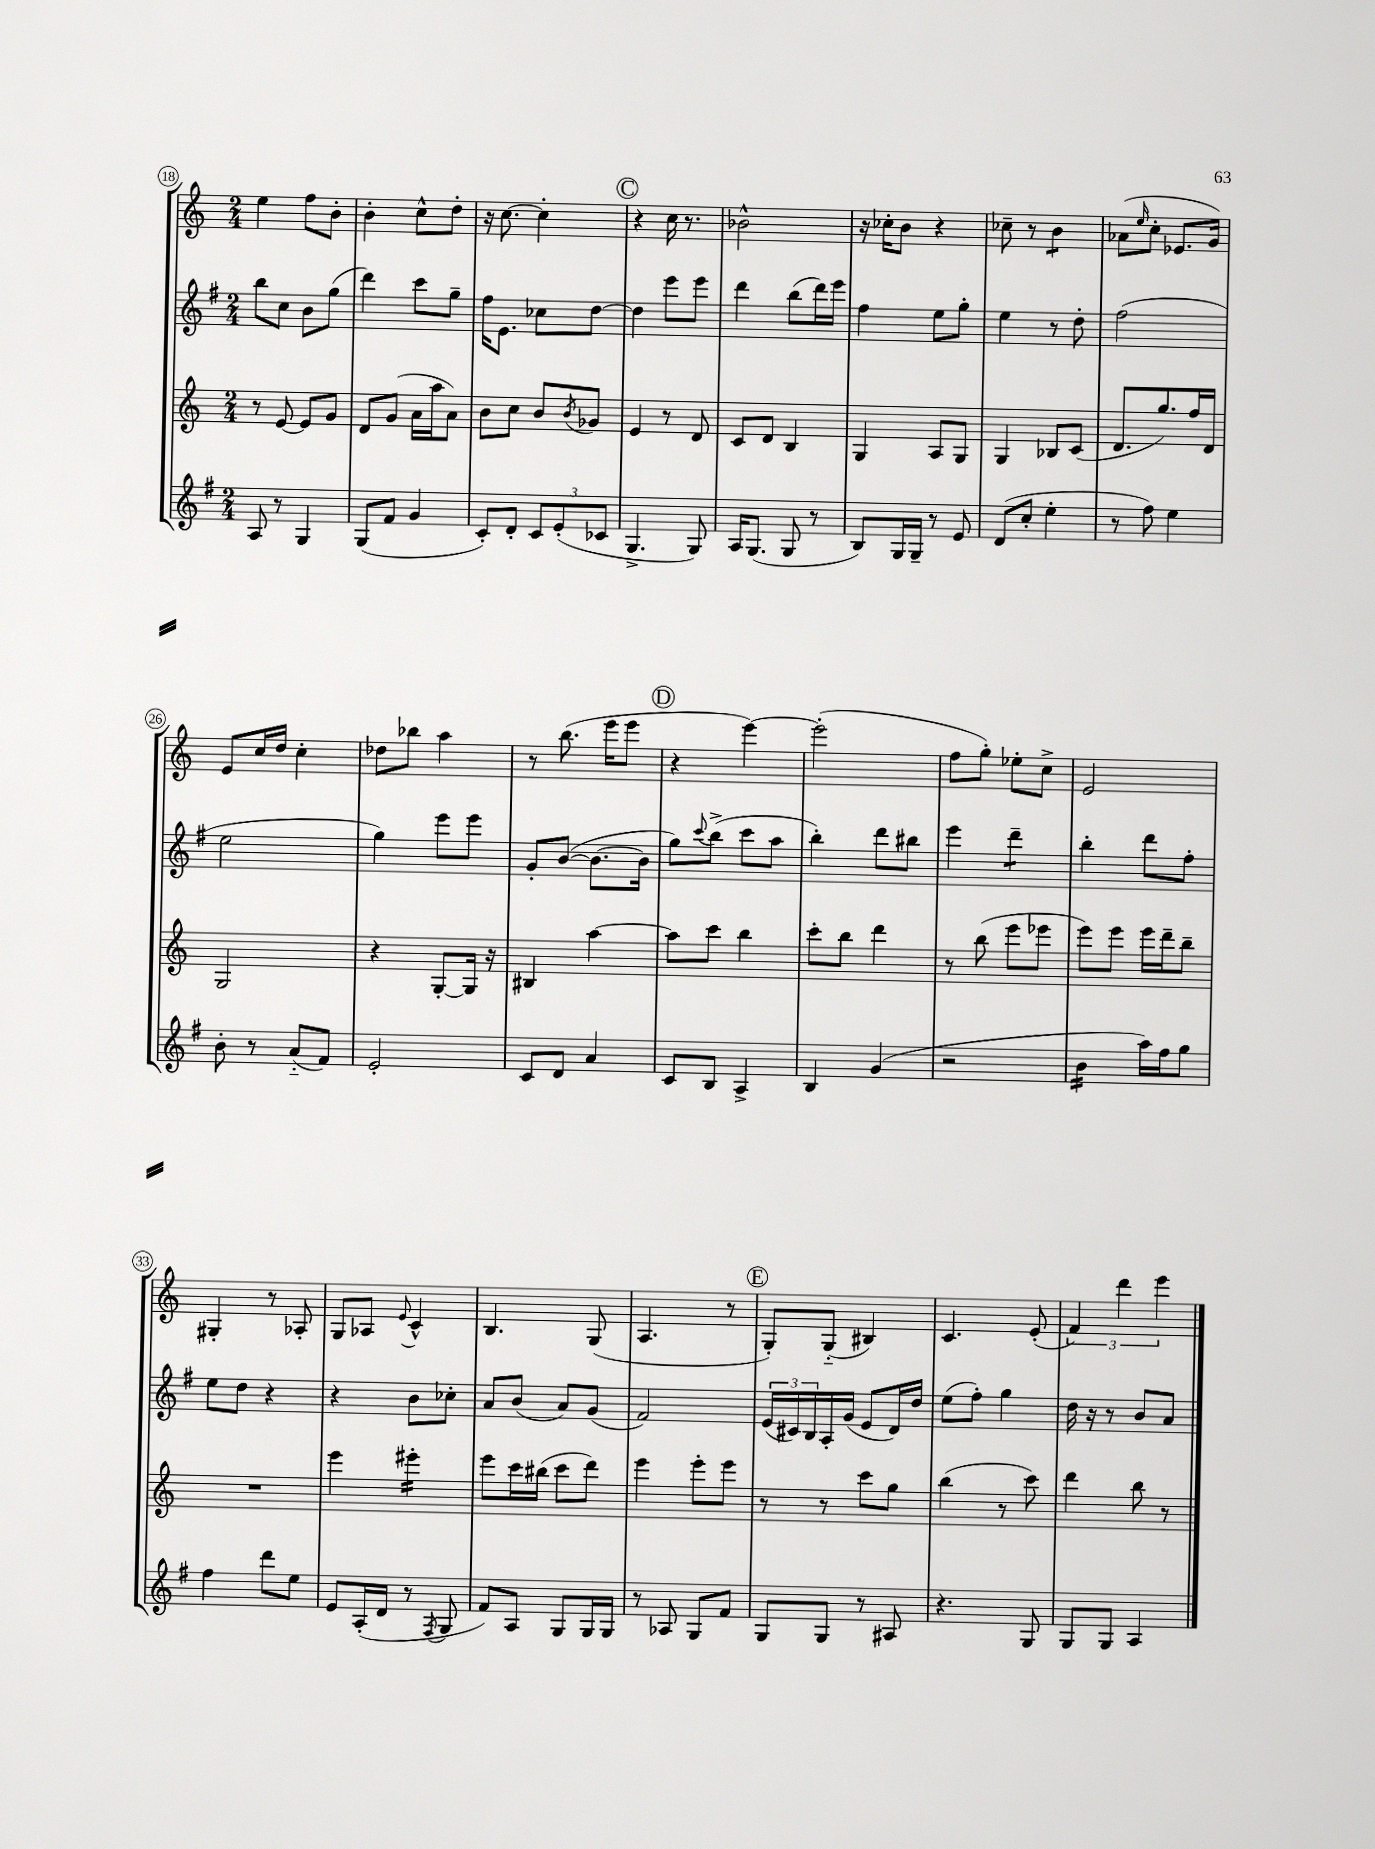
<<
\new StaffGroup <<
\new Staff = "s0" {
    \clef treble \key c \major \numericTimeSignature \time 2/4
    e''4 f''8 b'8-. |
    b'4-. c''8-^ d''8-. |
    r16 c''8.~ c''4-. |
    \mark \markup { \circle "C" } r4 c''16 r8. |
    bes'2-^ |
    r16 ces''16-. b'8 r4 |
    ces''8-- r8 b'4:8 |
    aes'8( \grace { e''16 } c''8-. ees'8. g'16) |
    e'8 c''16 d''16 c''4-. |
    des''8 bes''8 a''4 |
    r8 b''8.( e'''16 e'''8 |
    \mark \markup { \circle "D" } r4 e'''4~) |
    e'''2-.( |
    f''8 g''8-.) ees''8-. c''8-> |
    e'2 |
    gis4-. r8 aes8-. |
    g8 aes8 \appoggiatura { e'8 } c'4-^ |
    b4. g8( |
    a4. r8 |
    \mark \markup { \circle "E" } g8-.) g8-_( bis4) |
    c'4. e'8-.( |
    \tuplet 3/2 { f'4) d'''4 e'''4 } \bar "|." |
}
\new Staff = "s1" {
    \clef treble \key g \major \numericTimeSignature \time 2/4
    b''8 c''8 b'8 g''8( |
    d'''4) c'''8 g''8-- |
    fis''16 e'8. ces''8 d''8~ |
    \mark \markup { \circle "C" } d''4 e'''8 e'''8 |
    d'''4 b''8( d'''16) e'''16 |
    fis''4 e''8 g''8-. |
    e''4 r8 d''8-. |
    fis''2( |
    e''2 |
    g''4) e'''8 e'''8 |
    g'8-. b'8~( b'8.~ b'16 |
    \mark \markup { \circle "D" } g''8) \appoggiatura { c'''8 } b''8->( c'''8 a''8 |
    b''4-.) d'''8 bis''8 |
    e'''4 d'''4:8-- |
    b''4-. d'''8 fis''8-. |
    e''8 d''8 r4 |
    r4 b'8 ces''8-. |
    a'8 b'8( a'8) g'8( |
    fis'2) |
    \mark \markup { \circle "E" } \tuplet 3/2 { e'16( cis'16) b16 } a16-. g'16( e'8 d'16) d''16 |
    e''8( fis''8-.) g''4 |
    d''16 r16 r8 b'8 a'8 \bar "|." |
}
\new Staff = "s2" {
    \clef treble \key c \major \numericTimeSignature \time 2/4
    r8 e'8~ e'8 g'8 |
    d'8 g'8( a'16 a''16 a'8) |
    b'8 c''8 b'8 \acciaccatura { b'8 } ges'8 |
    \mark \markup { \circle "C" } e'4 r8 d'8 |
    c'8 d'8 b4 |
    g4 a8 g8 |
    g4 bes8 c'8( |
    d'8. g''8.) f''16 d'16 |
    g2 |
    r4 g8~-. g16 r16 |
    bis4 a''4~ |
    \mark \markup { \circle "D" } a''8 c'''8 b''4 |
    c'''8-. b''8 d'''4 |
    r8 b''8( e'''8 ees'''8 |
    e'''8) e'''8 e'''16 d'''16-- b''8-- |
    R2 |
    e'''4 eis'''4:16-. |
    e'''8 c'''16 bis''16( c'''8 d'''8) |
    e'''4 e'''8-. e'''8 |
    \mark \markup { \circle "E" } r8 r8 c'''8 g''8 |
    b''4( r8 c'''8) |
    d'''4 b''8 r8 \bar "|." |
}
\new Staff = "s3" {
    \clef treble \key g \major \numericTimeSignature \time 2/4
    a8 r8 g4 |
    g8( fis'8 g'4 |
    c'8-.) d'8-. \tuplet 3/2 { c'8 e'8-.( ces'8 } |
    \mark \markup { \circle "C" } g4.-> g8) |
    a16 g8.( g8 r8 |
    b8) g16 g16-- r8 e'8 |
    d'8( c''8-. e''4-. |
    r8 fis''8) e''4 |
    b'8-. r8 a'8-_( fis'8) |
    e'2-. |
    c'8 d'8 a'4 |
    \mark \markup { \circle "D" } c'8 b8 a4-> |
    b4 g'4( |
    r2 |
    b'4:16 a''16) fis''16 g''8 |
    fis''4 d'''8 e''8 |
    e'8 a16-.( d'16 r8 \acciaccatura { fis8 } g8 |
    fis'8) a8 g8 g16 g16 |
    r8 aes8 g8 fis'8 |
    \mark \markup { \circle "E" } g8 g8 r8 ais8 |
    r4. g8 |
    g8 g8 a4 \bar "|." |
}
>>
>>
\layout { \context { \Score currentBarNumber = #18 \override BarNumber.stencil = #(make-stencil-circler 0.1 0.3 ly:text-interface::print) } }
